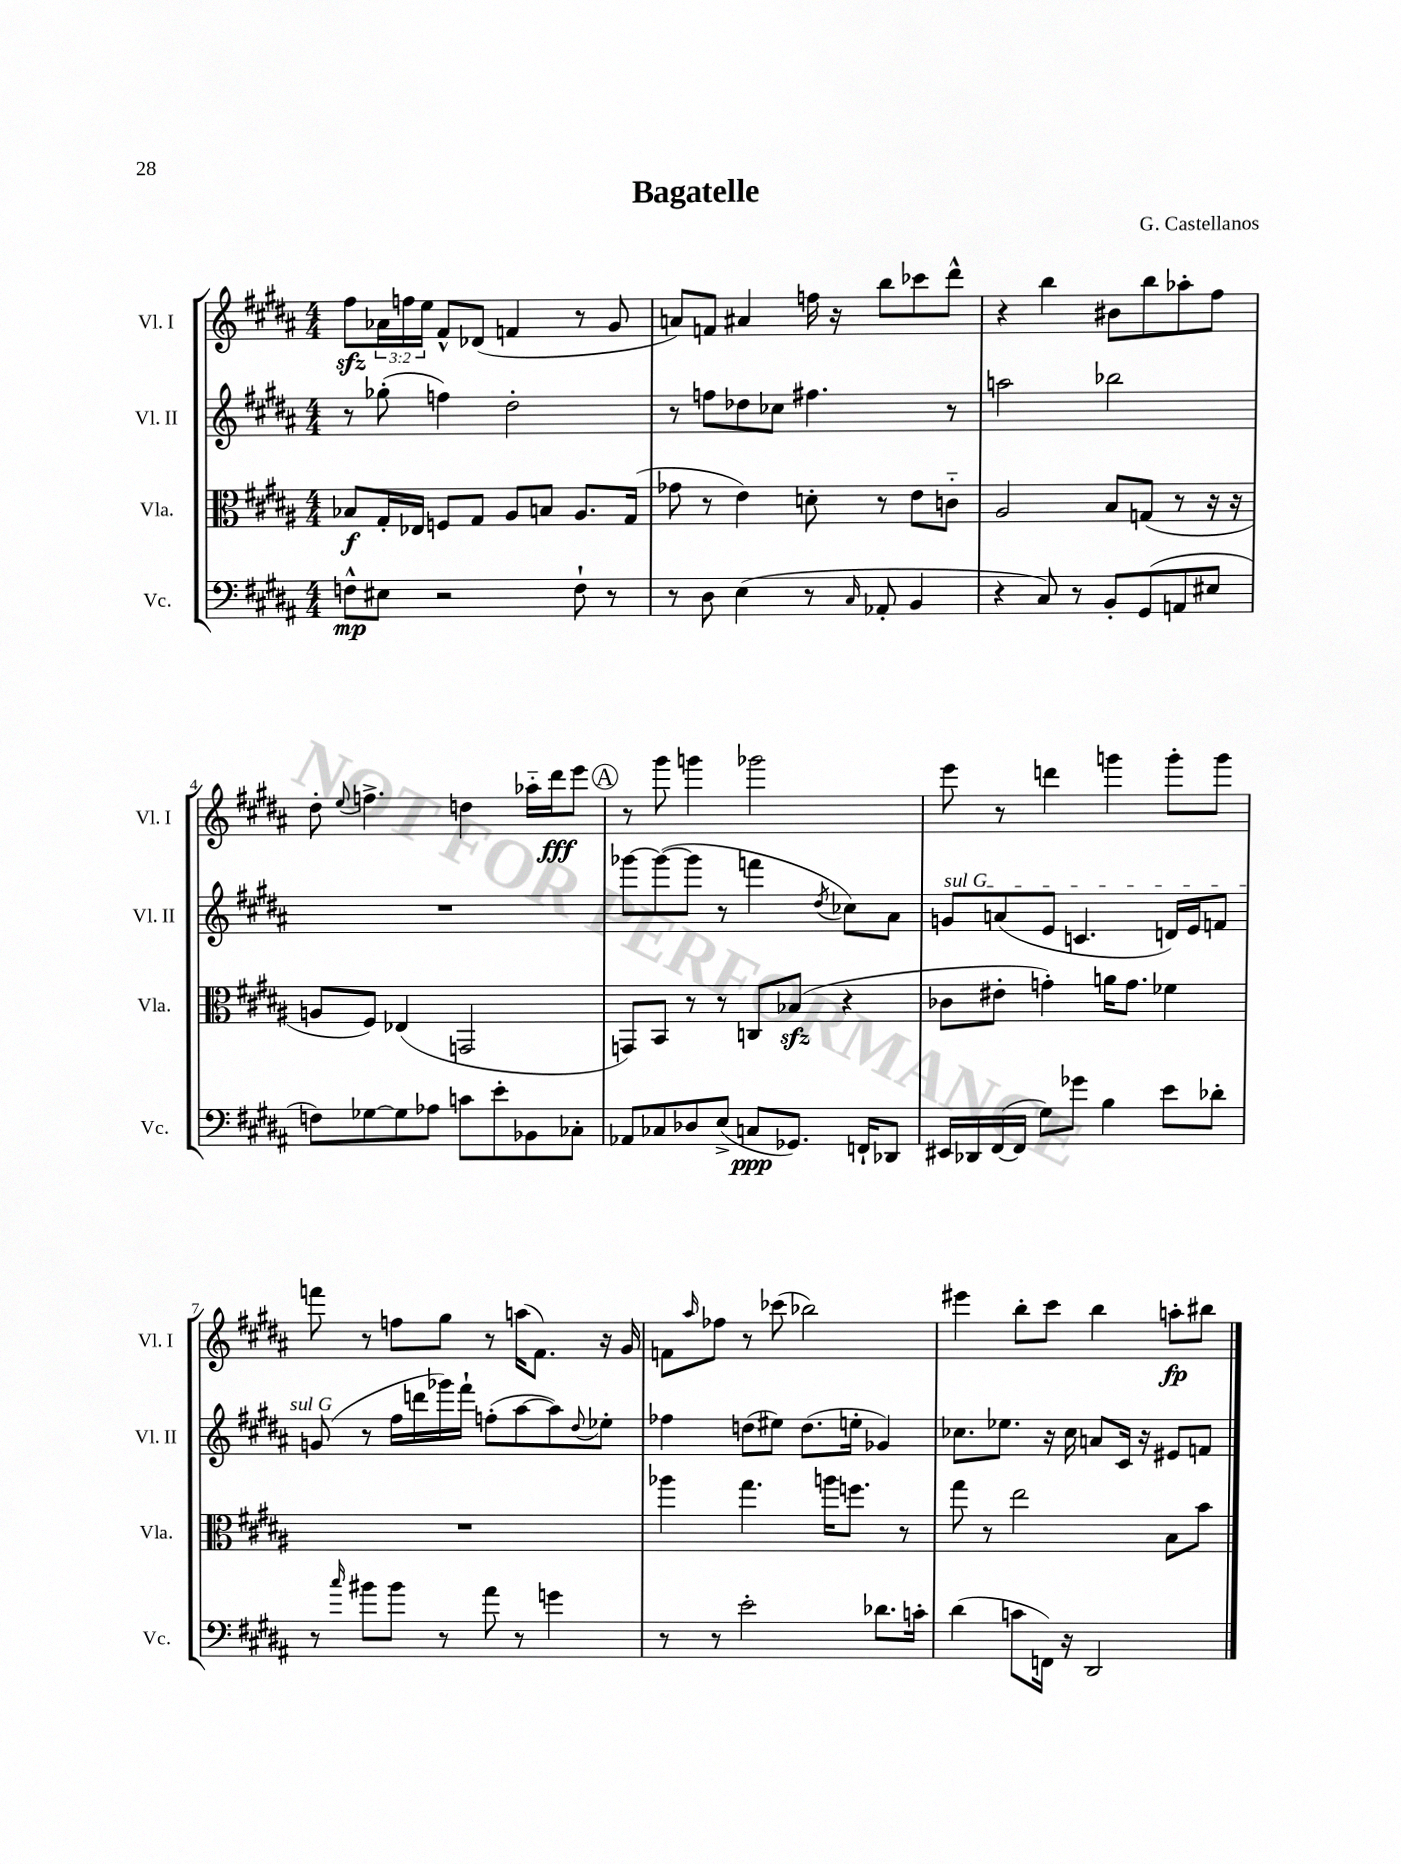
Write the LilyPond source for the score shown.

\header { title = "Bagatelle" composer = "G. Castellanos" }
<<
\new StaffGroup <<
\new Staff = "s0" \with { instrumentName = "Vl. I" shortInstrumentName = "Vl. I" } {
    \clef treble \key b \major \numericTimeSignature \time 4/4 \override Staff.TupletNumber.text = #tuplet-number::calc-fraction-text
    fis''8\sfz \tuplet 3/2 { aes'16 f''16 e''16 } fis'8-^ des'8( f'4 r8 gis'8 |
    a'8) f'8 ais'4 f''16 r16 b''8 ces'''8 dis'''8-^ |
    r4 b''4 bis'8 b''8 aes''8-. fis''8 |
    dis''8-. \appoggiatura { e''8 } f''4.-> d''4 aes''16-_ dis'''16\fff e'''8 |
    \mark \markup { \circle "A" } r8 gis'''8 g'''4 ges'''2 |
    e'''8 r8 d'''4 g'''4 g'''8-. g'''8 |
    f'''8 r8 f''8 gis''8 r8 a''16( fis'8.) r16 gis'16 |
    f'8 \grace { ais''16 } fes''8 r8 ces'''8( bes''2) |
    eis'''4 b''8-. cis'''8 b''4 a''8-.\fp bis''8 \bar "|." |
}
\new Staff = "s1" \with { instrumentName = "Vl. II" shortInstrumentName = "Vl. II" } {
    \clef treble \key b \major \numericTimeSignature \time 4/4
    r8 ges''8-.( f''4) dis''2-. |
    r8 f''8 des''8 ces''8 fis''4. r8 |
    a''2 bes''2 |
    R1 |
    \mark \markup { \circle "A" } ges'''8~ ges'''8~( ges'''8 r8 f'''4 \acciaccatura { dis''8 } ces''8) ais'8 |
    \once \override TextSpanner.bound-details.left.text = \markup { \italic "sul G" } g'8\startTextSpan a'8( e'8 c'4. d'16) e'16 f'8 |
    g'8\stopTextSpan( r8 fis''16 d'''16 ges'''16) fis'''16-! f''8-.( ais''8~ ais''8) \appoggiatura { dis''8 } ees''8-. |
    fes''4 d''8( eis''8) d''8.( e''16-. ges'4) |
    ces''8. ees''8. r16 ces''16 a'8 cis'16 r16 eis'8 f'8 \bar "|." |
}
\new Staff = "s2" \with { instrumentName = "Vla." shortInstrumentName = "Vla." } {
    \clef alto \key b \major \numericTimeSignature \time 4/4
    bes8\f gis16-. ees16 f8 gis8 ais8 b8 ais8. gis16( |
    ges'8 r8 e'4) d'8-. r8 e'8 c'8-_ |
    ais2 b8 g8( r8 r16 r16 |
    a8 fis8) ees4( g,2 |
    \mark \markup { \circle "A" } g,8) b,8 r8 r8 c8 bes8\sfz( r4 |
    ces'8 eis'8-. g'4-.) a'16 g'8. fes'4 |
    R1 |
    aes''4 gis''4. a''16 f''8. r8 |
    gis''8 r8 e''2 b8 b'8 \bar "|." |
}
\new Staff = "s3" \with { instrumentName = "Vc." shortInstrumentName = "Vc." } {
    \clef bass \key b \major \numericTimeSignature \time 4/4
    f8-^\mp eis8 r2 f8-! r8 |
    r8 dis8 e4( r8 \grace { cis16 } aes,8-. b,4 |
    r4 cis8) r8 b,8-. gis,8( a,8 eis8 |
    f8) ges8~ ges8 aes8 c'8 e'8-. bes,8 ces8-. |
    \mark \markup { \circle "A" } aes,8 ces8 des8 e8->( c8\ppp ges,8.) f,16-! des,8 |
    eis,16 des,16 fis,16~( fis,16 gis8) ges'8 b4 e'8 des'8-. |
    r8 \grace { cis''16 } bis'8 bis'8 r8 ais'8 r8 g'4 |
    r8 r8 e'2-. des'8. c'16-. |
    dis'4( c'8 f,16) r16 dis,2 \bar "|." |
}
>>
>>
